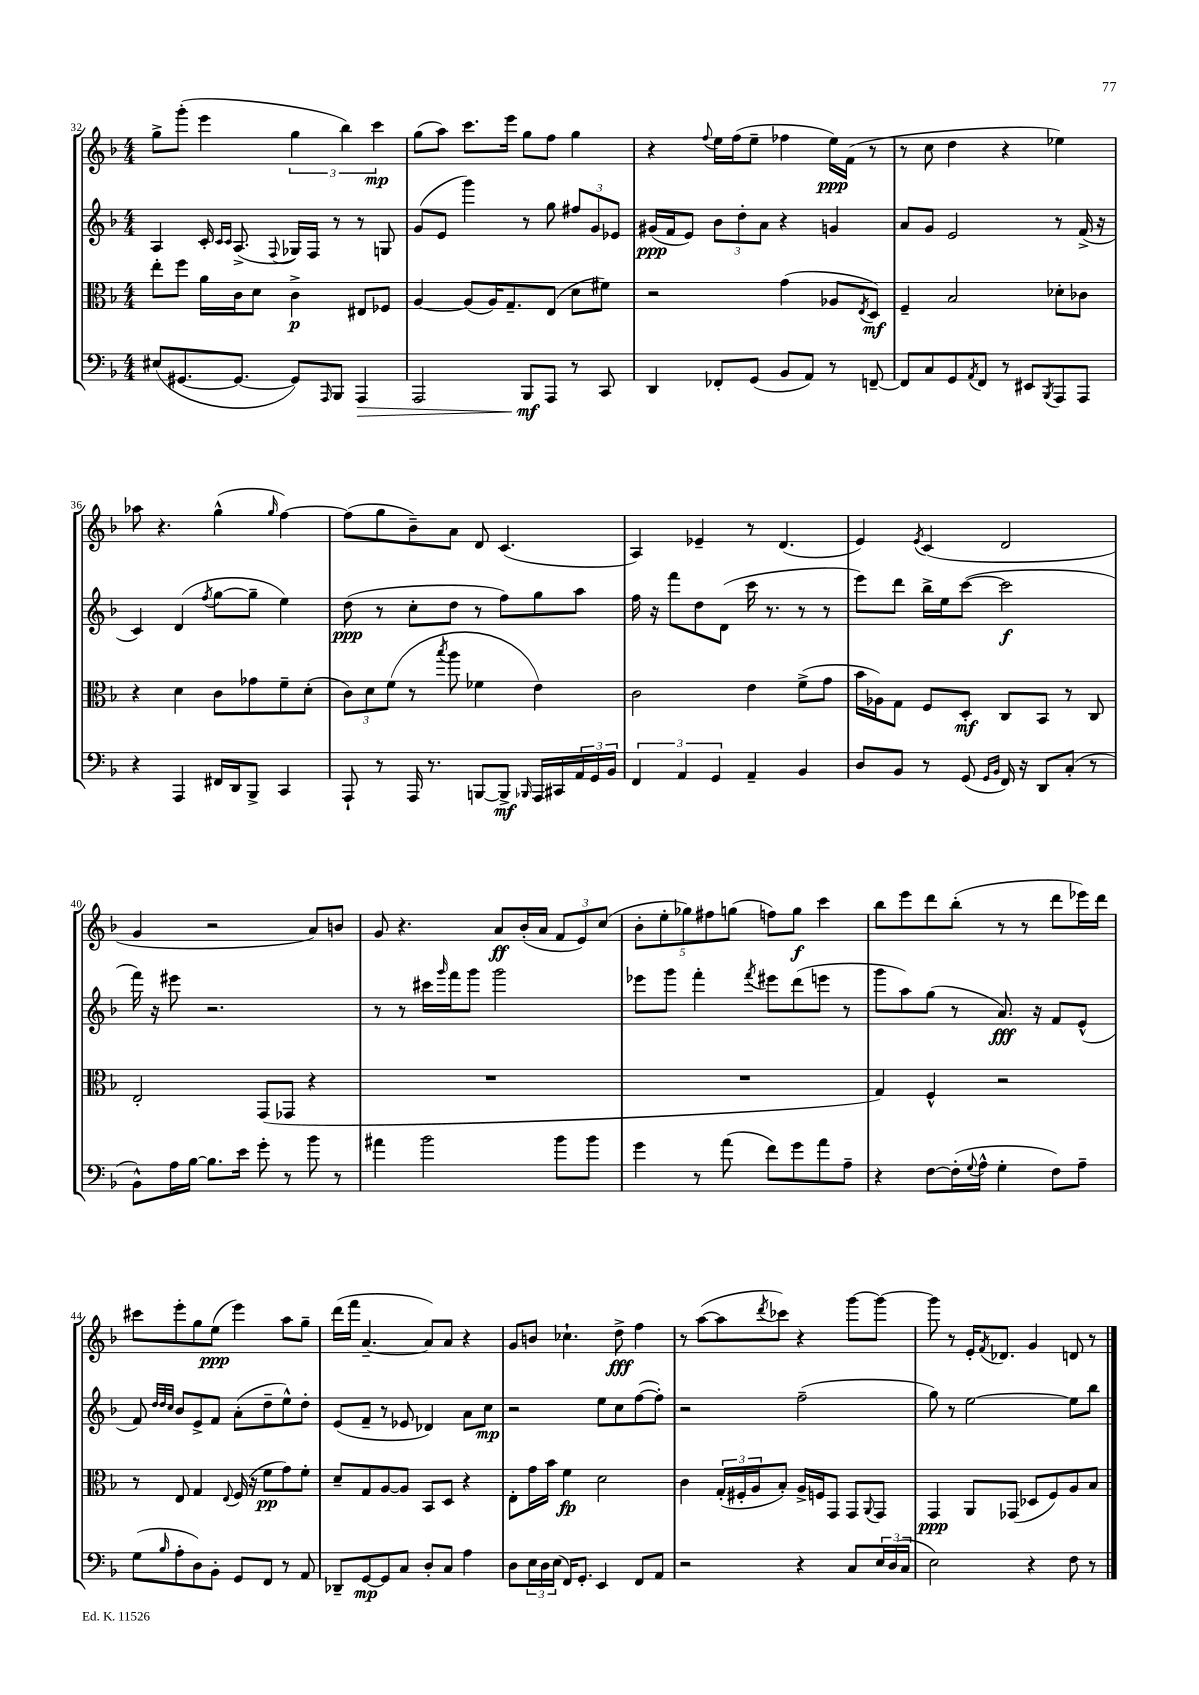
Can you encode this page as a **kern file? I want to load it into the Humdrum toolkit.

**kern	**dynam	**kern	**dynam	**kern	**dynam	**kern	**dynam
*part4	*part4	*part3	*part3	*part2	*part2	*part1	*part1
*staff4	*staff4	*staff3	*staff3	*staff2	*staff2	*staff1	*staff1
*clefF4	*	*clefC3	*	*clefG2	*	*clefG2	*
*k[b-]	*	*k[b-]	*	*k[b-]	*	*k[b-]	*
*M4/4	*	*M4/4	*	*M4/4	*	*M4/4	*
=32	=32	=32	=32	=32	=32	=32	=32
(8E#X/L	.	8ee'\L	.	4A/	.	8gg^\L	.
[8.GG#X/	.	8ff\J	.	.	.	(8ggg'\J	.
.	.	16a\LL	.	16c'/	.	4eee\	.
.	.	.	.	16qqc/LL	.	.	.
.	.	.	.	16qqc/JJ	.	.	.
8.GG#/J_	.	16c\J	.	(8.A^/	.	.	.
.	.	8d\J	.	.	.	.	.
.	.	.	.	8qqF/	.	.	.
8GG#/L])	.	4c^\	p	16G-X/LL)	.	6gg\	.
.	.	.	.	16F/JJ	.	.	.
16qqAAA/	.	.	.	.	.	.	.
8BBB-/J	.	.	.	8r	.	.	.
.	.	.	.	.	.	6bb-\)	.
!	!LO:HP:b	!	!	!	!	!	!
4AAA/	>	8E#X/L	.	8r	.	.	.
.	.	.	.	.	.	6ccc\	mp
.	.	8F-X/J	.	8Gn/	.	.	.
=33	=33	=33	=33	=33	=33	=33	=33
2AAA/	.	[4A/	.	(8g/L	.	(8gg\L	.
.	.	.	.	8e/J	.	8aa\J)	.
.	.	(8A/L]	.	4ggg\)	.	8.ccc\L	.
.	.	16A/K)	.	.	.	.	.
.	.	8.G~/	.	.	.	16eee\Jk	.
8BBB-/L	mf	.	.	8r	.	8gg\L	.
8AAA/J	]	(8E/J	.	8gg\	.	8ff\J	.
8r	.	8d\L	.	12ff#X/L	.	4gg\	.
.	.	.	.	12g/	.	.	.
8CC/	.	8f#X\J)	.	.	.	.	.
.	.	.	.	12e-X/J	.	.	.
=34	=34	=34	=34	=34	=34	=34	=34
4DD/	.	2r	.	(16g#X/LL	ppp	4r	.
.	.	.	.	16f/J	.	.	.
.	.	.	.	8e/J)	.	.	.
.	.	.	.	.	.	8qqff/	.
8FF-X'/L	.	.	.	12b-\L	.	16ee\LL	.
.	.	.	.	.	.	(16ff\J	.
.	.	.	.	12dd'\	.	.	.
(8GG/J	.	.	.	.	.	8ee~\J	.
.	.	.	.	12a\J	.	.	.
8BB-/L	.	(4g\	.	4r	.	4ff-X\	.
8AA/J)	.	.	.	.	.	.	.
8r	.	8A-X/L	.	4gn/	.	16ee\LL)	ppp
.	.	.	.	.	.	(16f\JJ	.
.	.	8qE/	.	.	.	.	.
[8FFn~/	.	8D/J)	mf	.	.	8r	.
=35	=35	=35	=35	=35	=35	=35	=35
8FF/L]	.	4F~/	.	8a/L	.	8r	.
8C/	.	.	.	8g/J	.	8cc\	.
8GG/	.	2B-/	.	2e/	.	4dd\	.
8qAA/	.	.	.	.	.	.	.
8FF/J	.	.	.	.	.	.	.
8r	.	.	.	.	.	4r	.
8EE#X/L	.	.	.	.	.	.	.
8qBBB-/	.	.	.	.	.	.	.
8AAA/	.	8d-X'\L	.	8r	.	4ee-X\)	.
8AAA/J	.	8c-X\J	.	(16f^/	.	.	.
.	.	.	.	16r	.	.	.
!!LO:LB:g=z
=36	=36	=36	=36	=36	=36	=36	=36
4r	.	4r	.	4c/)	.	8aa-X\	.
.	.	.	.	.	.	4.r	.
4AAA/	.	4d\	.	(4d/	.	.	.
.	.	.	.	8qff/	.	.	.
16FF#X/LL	.	8c\L	.	[8gg\L	.	(4gg^^\	.
16DD/J	.	.	.	.	.	.	.
8BBB-^/J	.	8g-X\	.	8gg~\J]	.	.	.
.	.	.	.	.	.	16qqgg/	.
4CC/	.	8f~\	.	4ee\)	.	[4ff\)	.
.	.	(8d'\J	.	.	.	.	.
=37	=37	=37	=37	=37	=37	=37	=37
8AAA`/	.	12c\L)	.	(8dd\	ppp	(8ff\L]	.
.	.	12d\	.	.	.	.	.
8r	.	.	.	8r	.	8gg\	.
.	.	(12f\J	.	.	.	.	.
16AAA/	.	8r	.	8cc'\L	.	8b-~\)	.
8.r	.	.	.	.	.	.	.
.	.	8qbb-/	.	.	.	.	.
.	.	8aa\	.	8dd\J	.	8a\J	.
[8BBBn/L	.	4f-X\	.	8r	.	8d/	.
8BBB^/J]	mf	.	.	8ff\L)	.	(4.c/	.
16qqBBB-X/	.	.	.	.	.	.	.
16AAA/LL	.	4e\)	.	8gg\	.	.	.
16CC#X/	.	.	.	.	.	.	.
24AA/	.	.	.	8aa\J	.	.	.
24GG/	.	.	.	.	.	.	.
24BB-/JJ	.	.	.	.	.	.	.
=38	=38	=38	=38	=38	=38	=38	=38
6FF/	.	2c\	.	16ff\	.	4A/)	.
.	.	.	.	16r	.	.	.
.	.	.	.	8fff\L	.	.	.
6AA/	.	.	.	.	.	.	.
.	.	.	.	8dd\	.	4e-X~/	.
6GG/	.	.	.	.	.	.	.
.	.	.	.	(8d\J	.	.	.
4AA~/	.	4e\	.	16ccc\	.	8r	.
.	.	.	.	8.r	.	.	.
.	.	.	.	.	.	(4.d/	.
4BB-/	.	(8f^\L	.	8r	.	.	.
.	.	8g\J	.	8r	.	.	.
=39	=39	=39	=39	=39	=39	=39	=39
8D/L	.	16b-\LL	.	8eee\L)	.	4e/)	.
.	.	16A-X\J)	.	.	.	.	.
8BB-/J	.	8G\J	.	8ddd\J	.	.	.
.	.	.	.	.	.	8qe/	.
8r	.	8F/L	.	16bb-^\LL	.	(4c/	.
.	.	.	.	16ee\J	.	.	.
(8GG/	.	8D'/J	mf	([8ccc\J	.	.	.
16qqGG/LL	.	.	.	.	.	.	.
16qqBB-/JJ	.	.	.	.	.	.	.
16FF/)	.	8C/L	.	2ccc\]	f	2d/	.
16r	.	.	.	.	.	.	.
8DD/L	.	8BB-/J	.	.	.	.	.
(8C'/J	.	8r	.	.	.	.	.
8r	.	8C/	.	.	.	.	.
!!LO:LB:g=z
=40	=40	=40	=40	=40	=40	=40	=40
8BB-^^\L)	.	2E'/	.	16fff\)	.	4g/	.
.	.	.	.	16r	.	.	.
16A\L	.	.	.	8eee#X\	.	.	.
[16B-\JJ	.	.	.	.	.	.	.
8.B-\L]	.	.	.	2.r	.	2r	.
16e\Jk	.	.	.	.	.	.	.
8g'\	.	(8GG/L	.	.	.	.	.
8r	.	8GG-X/J	.	.	.	.	.
8b-\	.	4r	.	.	.	8a/L)	.
8r	.	.	.	.	.	8bn/J	.
=41	=41	=41	=41	=41	=41	=41	=41
4a#X\	.	1r	.	8r	.	8g/	.
.	.	.	.	8r	.	4.r	.
2b-\	.	.	.	16ccc#X\LL	.	.	.
.	.	.	.	16qqggg/	.	.	.
.	.	.	.	16fff\J	.	.	.
.	.	.	.	8ggg\J	.	.	.
.	.	.	.	2ggg\	.	8a/L	ff
.	.	.	.	.	.	(16b-'/L	.
.	.	.	.	.	.	16a/JJ	.
8b-\L	.	.	.	.	.	12f/L	.
.	.	.	.	.	.	12e/)	.
8b-\J	.	.	.	.	.	.	.
.	.	.	.	.	.	(12cc/J	.
=42	=42	=42	=42	=42	=42	=42	=42
4g\	.	1r	.	8eee-X\L	.	10b-'\L	.
.	.	.	.	.	.	10ee'\	.
.	.	.	.	8ggg\J	.	.	.
.	.	.	.	.	.	10gg-X\)	.
8r	.	.	.	4fff'\	.	.	.
.	.	.	.	.	.	10ff#X\	.
(8a\	.	.	.	.	.	.	.
.	.	.	.	.	.	(10ggn\J	.
.	.	.	.	8qfff/	.	.	.
8f\L)	.	.	.	8eee#X\L	.	8ffn\L)	.
8g\	.	.	.	(8ddd\	.	8gg\J	f
8a\	.	.	.	8eeen\J	.	4ccc\	.
8A~\J	.	.	.	8r	.	.	.
=43	=43	=43	=43	=43	=43	=43	=43
4r	.	4G/)	.	8ggg\L	.	8bb-\L	.
.	.	.	.	8aa\)	.	8eee\	.
[8F\L	.	4F^^/	.	(8gg\J	.	8ddd\	.
(16F'\L]	.	.	.	8r	.	(8bb-'\J	.
8qqG/	.	.	.	.	.	.	.
16A^^\JJ	.	.	.	.	.	.	.
4G'\	.	2r	.	8.a/)	fff	8r	.
.	.	.	.	.	.	8r	.
.	.	.	.	16r	.	.	.
8F\L)	.	.	.	8f/L	.	8ddd\L	.
8A~\J	.	.	.	(8e^^/J	.	16eee-X\L)	.
.	.	.	.	.	.	16ddd\JJ	.
!!LO:LB:g=z
=44	=44	=44	=44	=44	=44	=44	=44
(8G\L	.	8r	.	8f/)	.	8ccc#X\L	.
.	.	.	.	32qqdd/LLL	.	.	.
.	.	.	.	32qqdd/	.	.	.
16qqB-/	.	.	.	32qqcc/JJJ	.	.	.
8A'\	.	8E/	.	8b-/L	.	8eee'\	.
8D\)	.	4G/	.	8e^/	.	8gg\	.
8BB-'\J	.	.	.	8f/J	.	(8ee\J	ppp
.	.	8qqE/	.	.	.	.	.
8GG/L	.	(16F/	.	(8a'\L	.	4eee\)	.
.	.	16r	.	.	.	.	.
8FF/J	.	8f\L	pp	8dd~\	.	.	.
8r	.	8g\)	.	8ee^^\)	.	8aa\L	.
8AA/	.	8f'\J	.	8dd'\J	.	8gg~\J	.
=45	=45	=45	=45	=45	=45	=45	=45
8DD-X~/L	.	8d~/L	.	(8e/L	.	(16ddd\LL	.
.	.	.	.	.	.	16fff\JJ	.
[8GG/	mp	8G/	.	8f~/J	.	[4.a~/	.
8GG/]	.	[8A/	.	8r	.	.	.
8C/J	.	8A/J]	.	8e-X/	.	.	.
8D'/L	.	8BB-/L	.	4d-X/)	.	8a/L])	.
8C/J	.	8D/J	.	.	.	8a/J	.
4A\	.	4r	.	8a\L	.	4r	.
.	.	.	.	8cc\J	mp	.	.
=46	=46	=46	=46	=46	=46	=46	=46
8D\L	.	8E'\L	.	2r	.	8g/L	.
24E\L	.	16g\L	.	.	.	8bn/J	.
24D\	.	.	.	.	.	.	.
.	.	16b-\JJ	.	.	.	.	.
(24E\JJ	.	.	.	.	.	.	.
16FF/KL)	.	4f\	fp	.	.	4.cc-X`\	.
8.GG'/J	.	.	.	.	.	.	.
4EE/	.	2d\	.	8ee\L	.	.	.
.	.	.	.	8cc\	.	8dd^\	fff
8FF/L	.	.	.	([8ff\	.	4ff\	.
8AA/J	.	.	.	8ff'\J])	.	.	.
=47	=47	=47	=47	=47	=47	=47	=47
2r	.	4c\	.	2r	.	8r	.
.	.	.	.	.	.	([8aa\L	.
.	.	(24G'/LL	.	.	.	8aa\]	.
.	.	24F#X'/	.	.	.	.	.
.	.	24A/J	.	.	.	.	.
.	.	.	.	.	.	8qddd/	.
.	.	8B-'/J)	.	.	.	8ccc-X\J)	.
4r	.	16A^/LL	.	(2ff~\	.	4r	.
.	.	16Fn/J	.	.	.	.	.
.	.	8GG/J	.	.	.	.	.
8C/L	.	8GG/L	.	.	.	[8ggg\L	.
.	.	8qqAA/	.	.	.	.	.
24E/L	.	8GG/J	.	.	.	8ggg\J_	.
(24D/	.	.	.	.	.	.	.
24C/JJ	.	.	.	.	.	.	.
=48	=48	=48	=48	=48	=48	=48	=48
2E\)	.	4GG/	ppp	8gg\)	.	8ggg\]	.
.	.	.	.	8r	.	8r	.
.	.	8AA/L	.	[2ee\	.	16e'/KL	.
.	.	.	.	.	.	8qf/	.
.	.	.	.	.	.	8.d-X/J	.
.	.	(8GG-X/J	.	.	.	.	.
4r	.	8D-X/L	.	.	.	4g/	.
.	.	8F/)	.	.	.	.	.
8F\	.	8A/	.	8ee\L]	.	8dn/	.
8r	.	8B-/J	.	8bb-\J	.	8r	.
==	==	==	==	==	==	==	==
*-	*-	*-	*-	*-	*-	*-	*-
